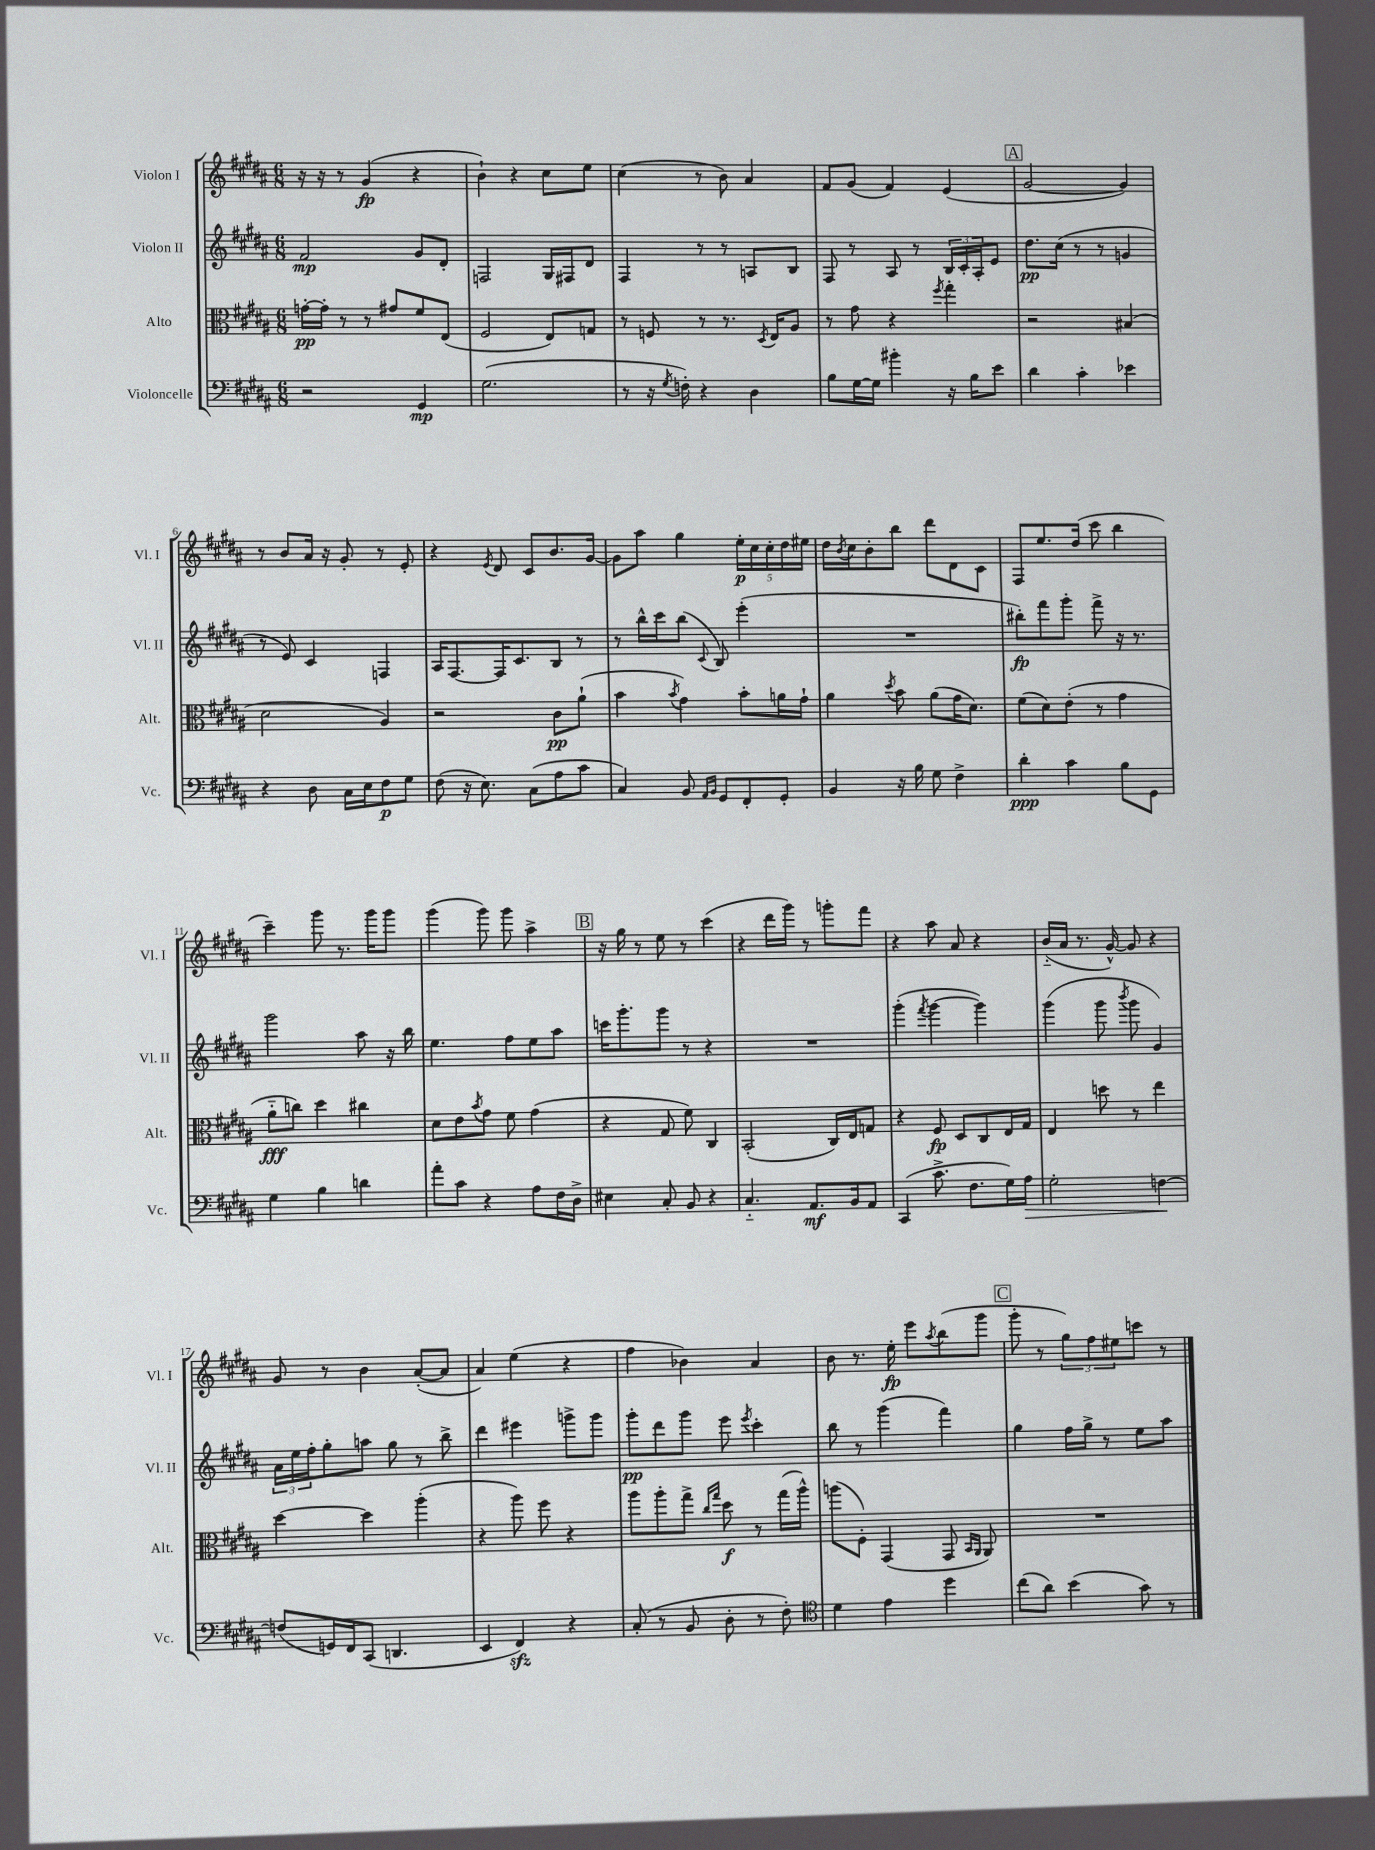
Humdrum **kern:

**kern	**dynam	**kern	**dynam	**kern	**dynam	**kern	**dynam
*part4	*part4	*part3	*part3	*part2	*part2	*part1	*part1
*staff4	*staff4	*staff3	*staff3	*staff2	*staff2	*staff1	*staff1
*I"Violoncelle	*	*I"Alto	*	*I"Violon II	*	*I"Violon I	*
*I'Vc.	*	*I'Alt.	*	*I'Vl. II	*	*I'Vl. I	*
*clefF4	*	*clefC3	*	*clefG2	*	*clefG2	*
*k[f#c#g#d#a#]	*	*k[f#c#g#d#a#]	*	*k[f#c#g#d#a#]	*	*k[f#c#g#d#a#]	*
*M6/8	*	*M6/8	*	*M6/8	*	*M6/8	*
=1	=1	=1	=1	=1	=1	=1	=1
2r	.	[16gn'\LL	pp	2f#/	mp	16r	.
.	.	16g'\JJ]	.	.	.	16r	.
.	.	8r	.	.	.	8r	.
.	.	8r	.	.	.	(4g#/	fp
.	.	8g#X/L	.	.	.	.	.
4GG#/	mp	8f#/	.	8g#/L	.	4r	.
.	.	(8E/J	.	8d#'/J	.	.	.
=2	=2	=2	=2	=2	=2	=2	=2
(2.G#\	.	2F#/	.	2Fn/	.	4b`\)	.
.	.	.	.	.	.	4r	.
.	.	8E/L)	.	16G#/LL	.	8cc#\L	.
.	.	.	.	16F#X/J	.	.	.
.	.	8Gn/J	.	8d#/J	.	8ee\J	.
=3	=3	=3	=3	=3	=3	=3	=3
8r	.	8r	.	4F#/	.	(4cc#\	.
16r	.	8Fn/	.	.	.	.	.
8qG#/	.	.	.	.	.	.	.
16Fn'\)	.	.	.	.	.	.	.
4r	.	8r	.	8r	.	8r	.
.	.	8.r	.	8r	.	8b\)	.
4D#\	.	.	.	8An/L	.	4a#/	.
.	.	8qD#/	.	.	.	.	.
.	.	16E/KL	.	.	.	.	.
.	.	8A#/J	.	8B/J	.	.	.
=4	=4	=4	=4	=4	=4	=4	=4
8B\L	.	8r	.	8F#/	.	8f#/L	.
[16G#\L	.	8g#\	.	8r	.	(8g#/J	.
16G#\JJ]	.	.	.	.	.	.	.
4b#X'\	.	4r	.	8A#/	.	4f#/)	.
.	.	.	.	8r	.	.	.
.	.	8qff#/	.	.	.	.	.
16r	.	4gg#'\	.	24B/LL	.	(4e/	.
.	.	.	.	24c#'/	.	.	.
16B\KL	.	.	.	.	.	.	.
.	.	.	.	24A#'/J	.	.	.
8e\J	.	.	.	8e/J	.	.	.
!!LO:REH:place=s1:t=A
=5	=5	=5	=5	=5	=5	=5	=5
4d#\	.	2r	.	8.dd#\L	pp	[2g#/	.
.	.	.	.	(16cc#\Jk	.	.	.
4c#'\	.	.	.	8r	.	.	.
.	.	.	.	8r	.	.	.
4e-X\	.	(4B#X/	.	4gn/	.	4g#/])	.
!!LO:LB:g=z
=6	=6	=6	=6	=6	=6	=6	=6
4r	.	2d#\	.	8r	.	8r	.
.	.	.	.	8e/)	.	8b/L	.
8D#\	.	.	.	4c#/	.	16a#/Jk	.
.	.	.	.	.	.	16r	.
16C#\LL	.	.	.	.	.	8g#'/	.
16E\J	.	.	.	.	.	.	.
8F#\	p	4A#/)	.	4Fn/	.	8r	.
8G#\J	.	.	.	.	.	8e'/	.
=7	=7	=7	=7	=7	=7	=7	=7
(8F#\	.	2r	.	16A#/KL	.	4r	.
.	.	.	.	[8.F#/	.	.	.
16r	.	.	.	.	.	.	.
8.E\)	.	.	.	.	.	.	.
.	.	.	.	.	.	8qe/	.
.	.	.	.	16F#/K]	.	8d#/	.
.	.	.	.	8.c#/	.	.	.
(8C#\L	.	.	.	.	.	8c#/L	.
8A#\	.	8c#\L	pp	8B/J	.	8.b/	.
8c#\J	.	(8a#`\J	.	8r	.	.	.
.	.	.	.	.	.	[16g#/Jk	.
=8	=8	=8	=8	=8	=8	=8	=8
4C#/)	.	4b\	.	8r	.	8g#\L]	.
.	.	.	.	16bb^^\LL	.	8aa#\J	.
.	.	.	.	16ccc#\J	.	.	.
.	.	8qb/	.	.	.	.	.
8BB/	.	4g#\)	.	(8bb\J	.	4gg#\	.
16qqAA#/LL	.	.	.	.	.	.	.
16qqBB/JJ	.	.	.	8qqc#/	.	.	.
8GG#/L	.	.	.	8B/)	.	.	.
8FF#'/	.	8b'\L	.	(4eee'\	.	20ee'\LL	p
.	.	.	.	.	.	20cc#\	.
.	.	.	.	.	.	20cc#'\	.
8GG#'/J	.	16an\L	.	.	.	.	.
.	.	.	.	.	.	20dd#\	.
.	.	16g#`\JJ	.	.	.	.	.
.	.	.	.	.	.	20ee#X\JJ	.
=9	=9	=9	=9	=9	=9	=9	=9
4BB/	.	4a#\	.	2.r	.	16dd#\LL	.
.	.	.	.	.	.	8qb/	.
.	.	.	.	.	.	16cc#\J	.
.	.	.	.	.	.	8b'\	.
.	.	8qdd#/	.	.	.	.	.
16r	.	8b\	.	.	.	8bb\J	.
16B\	.	.	.	.	.	.	.
8G#\	.	(8a#\L	.	.	.	8ddd#\L	.
4F#^\	.	16g#\K	.	.	.	8d#\	.
.	.	8.d#\J)	.	.	.	.	.
.	.	.	.	.	.	8c#\J	.
=10	=10	=10	=10	=10	=10	=10	=10
4d#'\	ppp	(8f#\L	.	8bb#X'\L)	fp	8F#/L	.
.	.	8d#\)	.	8fff#\	.	8.ee/	.
4c#\	.	(8e'\J	.	8ggg#'\J	.	.	.
.	.	.	.	.	.	(16dd#/Jk	.
.	.	8r	.	8fff#^\	.	8ccc#\	.
8B\L	.	4g#\	.	16r	.	4bb\	.
.	.	.	.	8.r	.	.	.
8GG#\J	.	.	.	.	.	.	.
!!LO:LB:g=z
=11	=11	=11	=11	=11	=11	=11	=11
4G#\	.	8a#\L	fff	2ggg#\	.	4ccc#~\)	.
.	.	8ccn\J)	.	.	.	.	.
4B\	.	4dd#\	.	.	.	8ggg#\	.
.	.	.	.	.	.	8.r	.
4dn\	.	4cc#X\	.	8aa#\	.	.	.
.	.	.	.	.	.	16ggg#\KL	.
.	.	.	.	16r	.	8ggg#\J	.
.	.	.	.	16bb\	.	.	.
=12	=12	=12	=12	=12	=12	=12	=12
8a#'\L	.	8d#\L	.	4.ee\	.	(4ggg#\	.
8c#\J	.	8e\	.	.	.	.	.
.	.	8qb/	.	.	.	.	.
4r	.	8g#\J	.	.	.	8ggg#\)	.
.	.	8f#\	.	8ff#\L	.	8ggg#\	.
8A#\L	.	(4g#\	.	8ee\	.	4aa#^\	.
16F#\L	.	.	.	8aa#\J	.	.	.
16D#^\JJ	.	.	.	.	.	.	.
!!LO:REH:place=s1:t=B
=13	=13	=13	=13	=13	=13	=13	=13
4E#X\	.	4r	.	16cccn\KL	.	16r	.
.	.	.	.	8.ggg#'\	.	16gg#\	.
.	.	.	.	.	.	8r	.
8C#'/	.	8G#/	.	8ggg#\J	.	8ee\	.
8BB/	.	8f#\)	.	8r	.	8r	.
4r	.	4C#/	.	4r	.	(4ccc#\	.
=14	=14	=14	=14	=14	=14	=14	=14
4.C#/	.	(2BB'/	.	2.r	.	4r	.
.	.	.	.	.	.	16ddd#\LL	.
.	.	.	.	.	.	16ggg#\JJ)	.
8.AA#/L	mf	.	.	.	.	8r	.
.	.	16C#/LL)	.	.	.	8gggn'\L	.
16BB/k	.	16E/J	.	.	.	.	.
8AA#/J	.	8Gn/J	.	.	.	8fff#\J	.
=15	=15	=15	=15	=15	=15	=15	=15
(4CC#/	.	4r	.	(4ggg#'\	.	4r	.
.	.	.	.	8qfff#/	.	.	.
8.c#^\	.	8F#/	fp	[4ggg#\	.	8aa#\	.
.	.	8D#/L	.	.	.	8a#/	.
8.F#\L	.	.	.	.	.	.	.
.	.	8C#/	.	4ggg#\])	.	4r	.
16G#\L)	.	16E/L	.	.	.	.	.
!	!LO:HP:b	!	!	!	!	!	!
16A#\JJ	>	16G#/JJ	.	.	.	.	.
=16	=16	=16	=16	=16	=16	=16	=16
2G#'\	.	4E/	.	(4ggg#\	.	(16b/LL	.
.	.	.	.	.	.	16a#/JJ	.
.	.	.	.	.	.	8.r	.
.	.	8ddn\	.	8ggg#\	.	.	.
.	.	.	.	.	.	[16g#^^/)	.
.	.	.	.	8qbbb/	.	.	.
.	.	8r	.	8ggg#\	.	8g#/]	.
[4Fn\	.	4ee\	.	4g#/)	.	4r	.
.	]	.	.	.	.	.	.
!!LO:LB:g=z
=17	=17	=17	=17	=17	=17	=17	=17
(8Fn/L]	.	[4dd#\	.	24a#\LL	.	8g#/	.
.	.	.	.	24ee\	.	.	.
.	.	.	.	24ff#'\J	.	.	.
16GGn/L)	.	.	.	8gg#'\	.	8r	.
16FF#/J	.	.	.	.	.	.	.
(8CC#/J	.	4dd#\]	.	8aan\J	.	4b\	.
4.DDn/	.	.	.	8gg#\	.	.	.
.	.	(4aa#'\	.	8r	.	([8a#'/L	.
.	.	.	.	8bb^\	.	8a#/J]	.
=18	=18	=18	=18	=18	=18	=18	=18
4EE/	.	4r	.	4ddd#\	.	4a#/)	.
4FF#zz/)	.	8aa#\)	.	4eee#X\	.	(4ee\	.
.	.	8ff#\	.	.	.	.	.
4r	.	4r	.	8gggn^\L	.	4r	.
.	.	.	.	8ggg\J	.	.	.
=19	=19	=19	=19	=19	=19	=19	=19
(8C#'/	.	8aa#\L	.	8ggg#'\L	pp	4ff#\	.
8r	.	8aa#'\	.	8ddd#\	.	.	.
8BB/	.	8gg#^\J	.	8ggg#\J	.	4b-X\)	.
.	.	16qqcc#/LL	.	.	.	.	.
.	.	16qqgg#/JJ	.	.	.	.	.
8D#'\	.	8dd#\	f	8eee\	.	.	.
.	.	.	.	8qeee/	.	.	.
8r	.	8r	.	4ccc#'\	.	4a#/	.
8F#'\)	.	(16gg#\LL	.	.	.	.	.
.	.	16aa#^^\JJ)	.	.	.	.	.
=20	=20	=20	=20	=20	=20	=20	=20
*clefC4	*	*	*	*	*	*	*
4d#\	.	(8aan\L	.	8bb\	.	8b\	.
.	.	8F#'\J)	.	8r	.	8.r	.
4e\	.	(4GG#/	.	(4ggg#\	.	.	.
.	.	.	.	.	.	16ee'\	fp
.	.	.	.	.	.	8eee\L	.
.	.	.	.	.	.	8qaa#/	.
4dd#\	.	8GG#/	.	4fff#\)	.	(8bb\	.
.	.	16qqBB/LL	.	.	.	.	.
.	.	16qqAA#/JJ	.	.	.	.	.
.	.	8AA#/)	.	.	.	8ggg#\J	.
!!LO:REH:place=s1:t=C
=21	=21	=21	=21	=21	=21	=21	=21
(8cc#\L	.	2.r	.	4gg#\	.	8ggg#'\	.
8a#\J)	.	.	.	.	.	8r	.
(4b\	.	.	.	16ff#\LL	.	12gg#\L)	.
.	.	.	.	16gg#^\JJ	.	.	.
.	.	.	.	.	.	12ff#\	.
.	.	.	.	8r	.	.	.
.	.	.	.	.	.	12ee#X\	.
8g#\)	.	.	.	8ee\L	.	8cccn\J	.
8r	.	.	.	8aa#\J	.	8r	.
==	==	==	==	==	==	==	==
*-	*-	*-	*-	*-	*-	*-	*-
